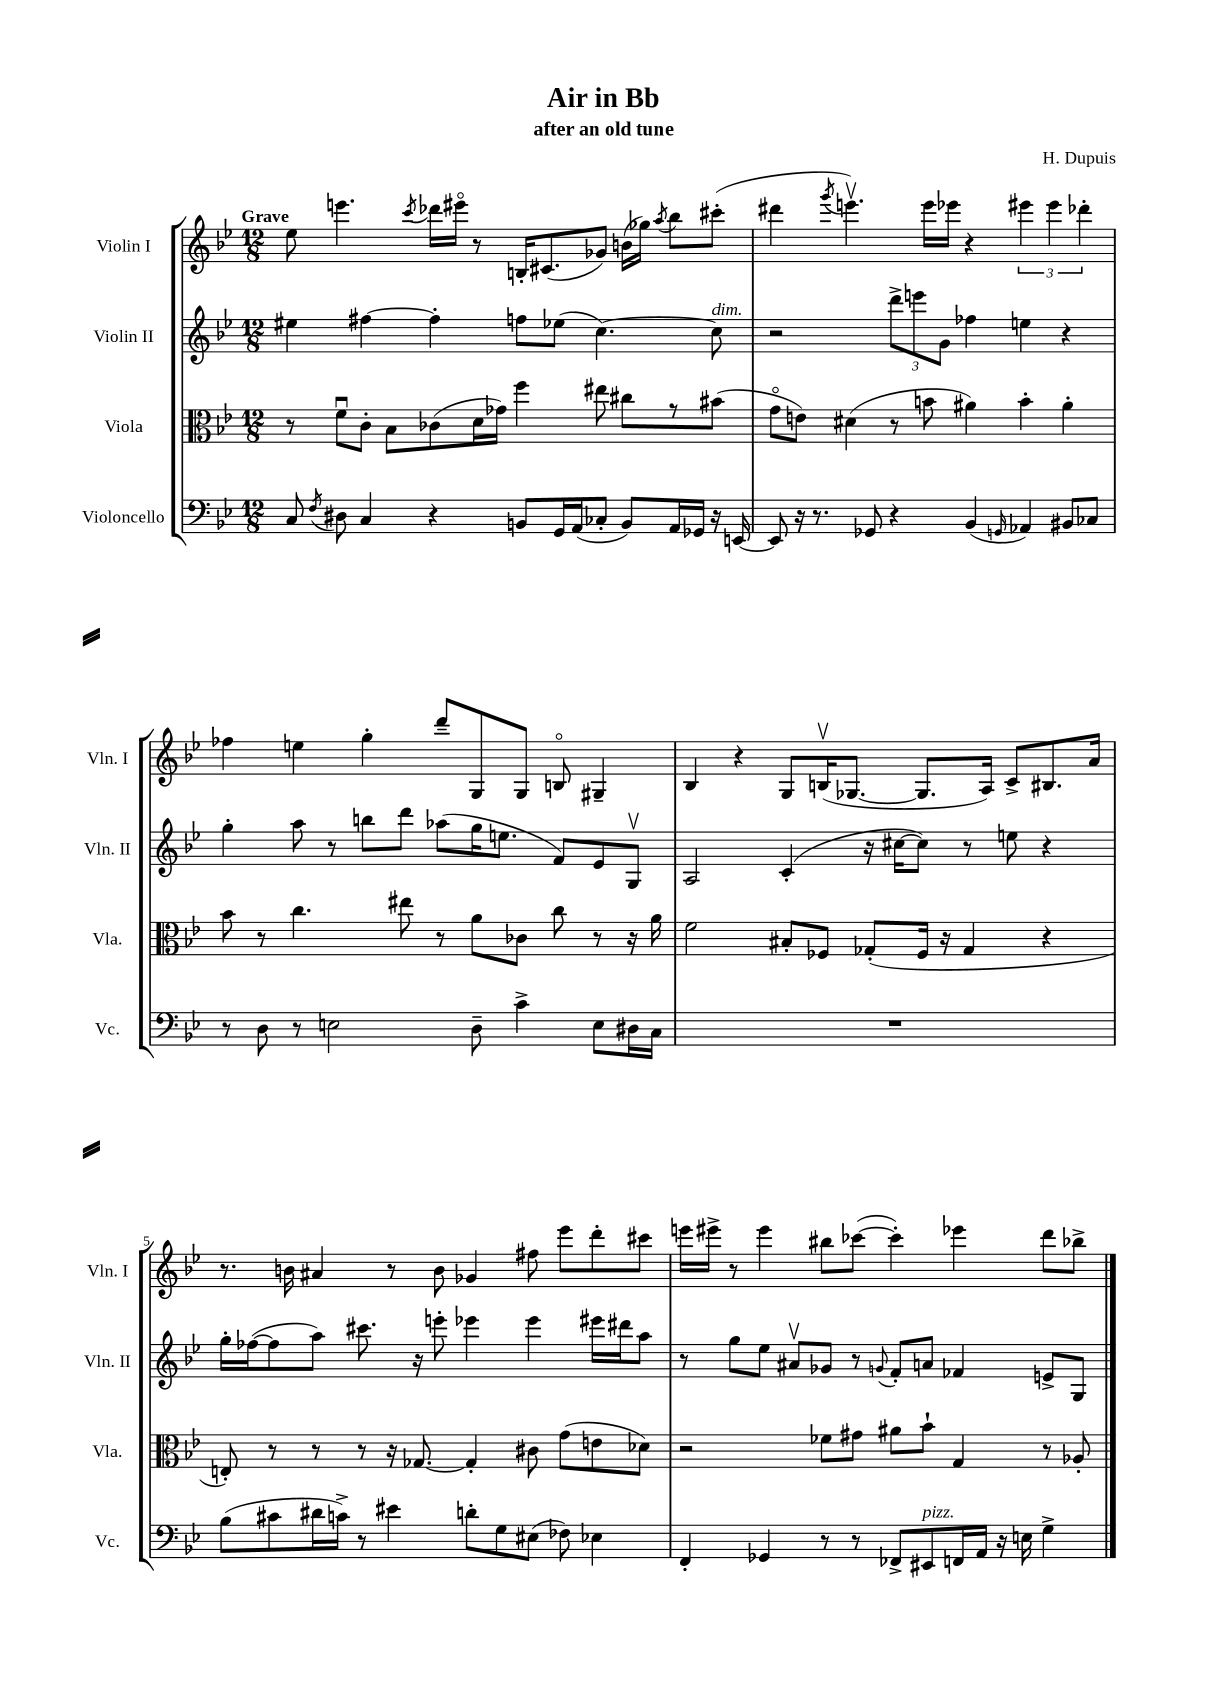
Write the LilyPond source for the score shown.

\header { title = "Air in Bb" composer = "H. Dupuis" subtitle = "after an old tune" }
<<
\new StaffGroup <<
\new Staff = "s0" \with { instrumentName = "Violin I" shortInstrumentName = "Vln. I" } {
    \clef treble \key bes \major \numericTimeSignature \time 12/8 \tempo "Grave"
    \autoBeamOff ees''8 e'''4. \acciaccatura { c'''8 } des'''16[ eis'''16]\flageolet r8 b16[-. cis'8.( ges'8]) b'16[( ges''16]) \acciaccatura { a''8 } bes''8[ cis'''8]-.( |
    dis'''4 \acciaccatura { g'''8 } e'''4.\upbow) e'''16[ ees'''16] r4 \tuplet 3/2 { eis'''4 eis'''4 des'''4-. } |
    fes''4 e''4 g''4-. d'''8[-- g8 g8] b8\flageolet gis4-- |
    bes4 r4 g8[ b16\upbow( ges8.]~ ges8.[ a16]) c'8[-> bis8. a'16] |
    r8. b'16 ais'4 r8 b'8 ges'4 fis''8 ees'''8[ d'''8-. cis'''8] |
    e'''16[ eis'''16]-> r8 eis'''4 bis''8[ ces'''8]~( ces'''4-.) ees'''4 d'''8[ bes''8]-> \bar "|." |
}
\new Staff = "s1" \with { instrumentName = "Violin II" shortInstrumentName = "Vln. II" } {
    \clef treble \key bes \major \numericTimeSignature \time 12/8
    \autoBeamOff eis''4 fis''4~ fis''4-. f''8[ ees''8]( c''4.~) c''8^\markup { \italic "dim." } |
    r2 \tuplet 3/2 { d'''8[-> e'''8 g'8] } fes''4 e''4 r4 |
    g''4-. a''8 r8 b''8[ d'''8] aes''8[( g''16 e''8.] f'8[) ees'8 g8]\upbow |
    a2 c'4-.( r16 cis''16[~ cis''8]) r8 e''8 r4 |
    g''16[-. fes''16~( fes''8 a''8]) cis'''8. r16 e'''8-. ees'''4 ees'''4 eis'''16[ dis'''16 a''8] |
    r8 g''8[ ees''8] ais'8[\upbow ges'8] r8 \appoggiatura { g'8 } f'8[-. a'8] fes'4 e'8[-> g8] \bar "|." |
}
\new Staff = "s2" \with { instrumentName = "Viola" shortInstrumentName = "Vla." } {
    \clef alto \key bes \major \numericTimeSignature \time 12/8
    \autoBeamOff r8 f'8[\downbow c'8]-. bes8[ ces'8( d'16 ges'16]) f''4 eis''8 cis''8[ r8 bis'8]( |
    g'8[\flageolet e'8]) dis'4( r8 b'8 ais'4) b'4-. ais'4-. |
    bes'8 r8 c''4. eis''8 r8 a'8[ ces'8] c''8 r8 r16 a'16 |
    f'2 bis8[-. fes8] ges8[-.( fes16] r16 ges4 r4 |
    e8-.) r8 r8 r8 r16 ges8.~ ges4-. cis'8 g'8[( e'8 des'8]) |
    r2 fes'8[ gis'8] ais'8[ bes'8]-! g4 r8 aes8-. \bar "|." |
}
\new Staff = "s3" \with { instrumentName = "Violoncello" shortInstrumentName = "Vc." } {
    \clef bass \key bes \major \numericTimeSignature \time 12/8
    \autoBeamOff c8 \acciaccatura { f8 } dis8 c4 r4 b,8[ g,16 a,16( ces8]-. b,8[) a,16 ges,16] r16 e,16~ |
    e,8 r16 r8. ges,8 r4 bes,4( \grace { g,16 } aes,4) bis,8[ ces8] |
    r8 d8 r8 e2 d8-- c'4-> e8[ dis16 c16] |
    R1. |
    bes8[( cis'8 dis'16 c'16]->) r8 eis'4 d'8[-. g8 eis8]( fes8) ees4 |
    f,4-. ges,4 r8 r8 fes,8[-> eis,8^\markup { \italic "pizz." } f,16 a,16] r16 e16 g4-> \bar "|." |
}
>>
>>
\layout { \context { \Score \override BarNumber.break-visibility = ##(#f #t #t) barNumberVisibility = #(every-nth-bar-number-visible 5) } }
